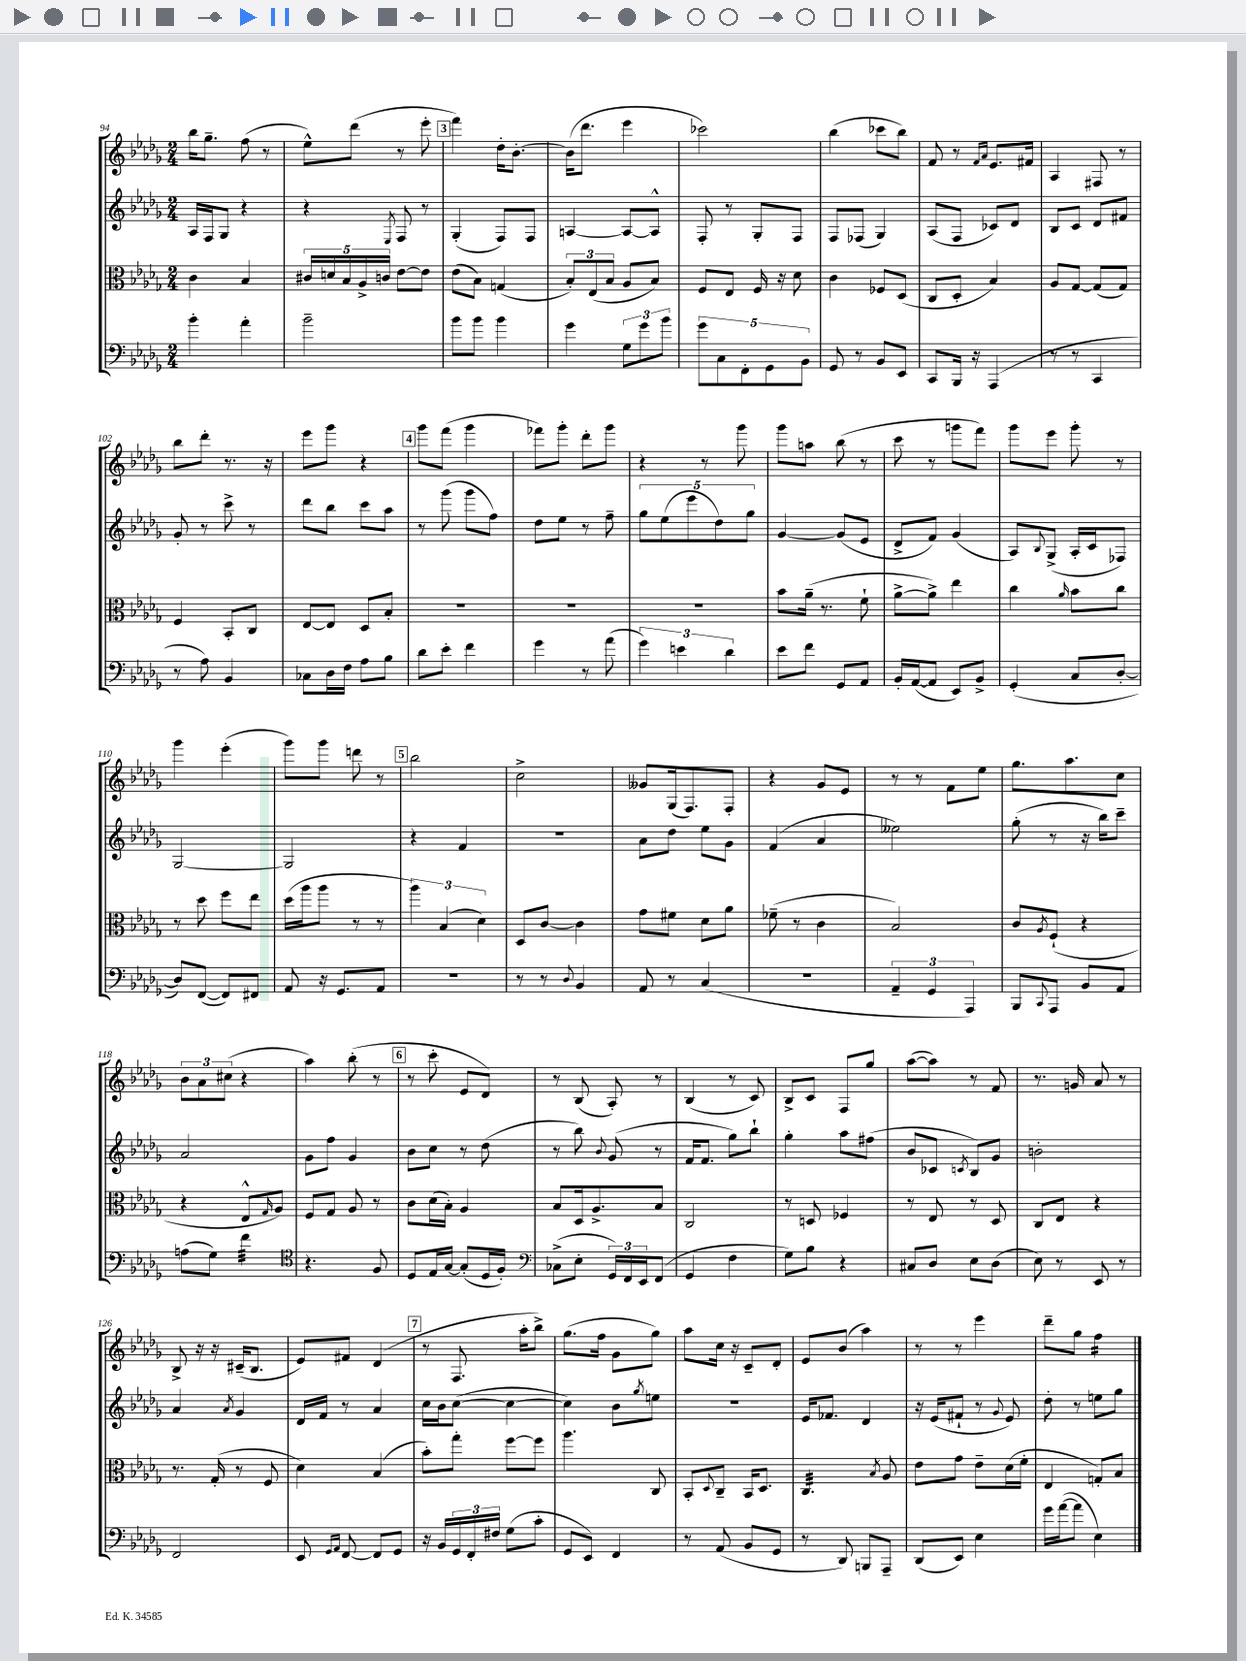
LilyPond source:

<<
\new StaffGroup <<
\new Staff = "s0" {
    \clef treble \key des \major \numericTimeSignature \time 2/4
    bes''16 ges''8.-- f''8( r8 |
    ees''8-^) des'''8( r8 ees'''8-. |
    \mark \markup { \box "3" } f'''4) des''16-. bes'8.~-. |
    bes'16( des'''8. ees'''4 |
    ces'''2) |
    bes''4( ces'''8 bes''8) |
    f'8 r8 \grace { f'16 aes'16 } ees'8. fis'16 |
    aes4 fis8 r8 |
    bes''8 des'''8-. r8. r16 |
    ees'''8 ges'''8 r4 |
    \mark \markup { \box "4" } ges'''8 f'''8( ges'''4 |
    fes'''8) ges'''8-. des'''8-. ges'''8 |
    r4 r8 ges'''8 |
    ges'''8 a''8 bes''8( r8 |
    c'''8 r8 g'''8 f'''8) |
    ges'''8 ees'''8 ges'''8-. r8 |
    ges'''4 ees'''4-.( |
    ges'''8) ges'''8 d'''8 r8 |
    \mark \markup { \box "5" } bes''2 |
    c''2-> |
    geses'8 ges16( f8.) f8-. |
    r4 ges'8 ees'8 |
    r8 r8 f'8 ees''8 |
    ges''8. aes''8. c''8 |
    \tuplet 3/2 { bes'8 aes'8 cis''8( } r4 |
    aes''4) bes''8-.( r8 |
    \mark \markup { \box "6" } r8 c'''8-. ees'8 des'8) |
    r8 bes8( aes8-.) r8 |
    bes4( r8 c'8) |
    bes8-> c'8 f8 ges''8 |
    aes''8~( aes''8) r8 f'8 |
    r8. g'16 aes'8 r8 |
    bes8-> r16 r16 cis'16--( bes8. |
    ees'8) fis'8 des'4( |
    \mark \markup { \box "7" } r8 f8. aes''16-. bes''8->) |
    ges''8.( f''16 ges'8 ges''8) |
    aes''8 c''16 r16 c'8-- des'8-. |
    ees'8 bes'8( aes''4) |
    r8 r8 ees'''4 |
    des'''8-- ges''8 f''4:16 \bar "|." |
}
\new Staff = "s1" {
    \clef treble \key des \major \numericTimeSignature \time 2/4
    aes16 f16 ges8 r4 |
    r4 \acciaccatura { ees8 } f8 r8 |
    \mark \markup { \box "3" } ges4-.( f8) f8 |
    a4~ a8~ a8-^ |
    f8-. r8 ges8-. f8 |
    f8 fes8( ges4) |
    aes8( f8 ces'8) des'8 |
    bes8 c'8 des'8 fis'8 |
    ges'8-. r8 c'''8-> r8 |
    des'''8 bes''8 c'''8 aes''8 |
    \mark \markup { \box "4" } r8 ges'''8( ges'''8 f''8) |
    des''8 ees''8 r8 f''8-- |
    \tuplet 5/4 { ges''8 ees''8( ees'''8 des''8) ges''8 } |
    ges'4~ ges'8( ees'8 |
    des'8-> f'8) ges'4( |
    aes8) \appoggiatura { bes8 } ges8->( aes16-. c'16 fes8) |
    ges2~ |
    ges2 |
    \mark \markup { \box "5" } r4 f'4 |
    R2 |
    aes'8 des''8 ees''8 ges'8 |
    f'4( aes'4 |
    eeses''2) |
    ges''8-.( r8 r16 bes''16) c'''8-- |
    aes'2 |
    ges'8 f''8 ges'4 |
    \mark \markup { \box "6" } bes'8 c''8 r8 des''8( |
    r8 bes''8) \appoggiatura { bes'8 } ges'8( r8 |
    f'16 f'8. ges''8) bes''8-! |
    ges''4-. aes''8 fis''8( |
    bes'8 ces'8 \acciaccatura { c'8 } bes8) ges'8 |
    b'2-. |
    aes'4 \acciaccatura { aes'8 } ges'4 |
    des'16 f'16 r8 aes'4 |
    \mark \markup { \box "7" } c''16 bes'16 c''8~( c''4~ |
    c''4) bes'8 \acciaccatura { ges''8 } e''8 |
    R2 |
    ees'16 fes'8. des'4 |
    r16 ees'16( fis'8-! r8 \appoggiatura { ges'8 } ees'8) |
    des''8-. r8 e''8 ges''8 \bar "|." |
}
\new Staff = "s2" {
    \clef alto \key des \major \numericTimeSignature \time 2/4
    c'4 bes4 |
    \tuplet 5/4 { cis'16 d'16 bes16 aes16-> c'16 } ees'8~ ees'8 |
    \mark \markup { \box "3" } ees'8( bes8) g4( |
    \tuplet 3/2 { bes8-.) ees8( bes8 } aes8 bes8) |
    f8 ees8 f16 r16 des'8 |
    c'4 fes8 des8( |
    c8 des8-. bes4) |
    aes8 ges8~ ges8( ges8) |
    f4 bes,8-. c8 |
    ees8~ ees8 des8 bes8-. |
    \mark \markup { \box "4" } R2 |
    R2 |
    R2 |
    bes'8 aes'16--( r8. f'8-! |
    aes'8~-> aes'8->) ees''4 |
    c''4 \grace { aes'16 } bes'8 c''8 |
    r8 des''8 f''8 ees''8 |
    des''16( aes''16 aes''8 r8 r8 |
    \mark \markup { \box "5" } \tuplet 3/2 { aes''4) bes4( des'4) } |
    des8 c'8~ c'4 |
    ges'8 fis'8 des'8 aes'8 |
    fes'8--( r8 c'4 |
    bes2) |
    c'8 \acciaccatura { aes8 } f8-!( r4 |
    r4 ees8-^ \grace { ges16 } aes8) |
    f8 ges8 aes8 r8 |
    \mark \markup { \box "6" } c'8 des'16( bes16-.) aes4 |
    bes8 des16 aes8.-> bes8 |
    c2 |
    r8 d8 fes4 |
    r8 ees8 r8 des8 |
    c8 ees8 r4 |
    r8. ges16-.( r8 f8 |
    des'4) bes4( |
    \mark \markup { \box "7" } bes'8-.) ges''8-. f''8~ f''8 |
    aes''4. c8 |
    bes,8-. \appoggiatura { des8 } c8-- bes,16 des8. |
    c4.:32 \acciaccatura { bes8 } aes8 |
    ees'8 ges'8 ees'8-- des'16( f'16-. |
    ees4 g8-.) bes8 \bar "|." |
}
\new Staff = "s3" {
    \clef bass \key des \major \numericTimeSignature \time 2/4
    bes'4-. aes'4-. |
    bes'2-- |
    \mark \markup { \box "3" } bes'8 bes'8 bes'4 |
    ges'4 \tuplet 3/2 { ges8 ges'8 bes'8 } |
    \tuplet 5/4 { ges'8 c8 f,8-. ges,8 bes,8 } |
    ges,8 r8 bes,8 ees,8 |
    c,8 bes,,16 r16 aes,,4( |
    r8 r8 c,4 |
    r8 aes8) bes,4 |
    ces8 des16 f16 aes8 bes8 |
    \mark \markup { \box "4" } des'8 ees'8-. f'4 |
    ges'4 r8 aes'8( |
    \tuplet 3/2 { ges'4) e'4 des'4 } |
    ees'8 f'8 ges,8 aes,8 |
    bes,16-. aes,16~( aes,8 ees,8) bes,8-> |
    ges,4-.( c8 des8~-. |
    des8) f,8~( f,8) fis,8 |
    aes,8 r16 ges,8. aes,8 |
    \mark \markup { \box "5" } R2 |
    r8 r8 \appoggiatura { des8 } bes,4 |
    aes,8 r8 c4( |
    r2 |
    \tuplet 3/2 { aes,4-- ges,4 aes,,4) } |
    bes,,8 \appoggiatura { c,8 } aes,,8 bes,8 aes,8 |
    a8( ges8) \clef tenor f'4:32 |
    r4. f8 |
    \mark \markup { \box "6" } des8 ees16 ges16~ ges8-.( des16 f16-.) |
    \clef bass ces8->( ees8-. \tuplet 3/2 { ges,16) f,16 ees,16 } f,8( |
    ges,4 f4 |
    ges8) bes8 r4 |
    cis8 des8 ees8 des8( |
    ees8) r8 ees,8 r8 |
    f,2 |
    ees,8 \grace { ges,16 aes,16 } f,8~ f,8 ges,8 |
    \mark \markup { \box "7" } r16 bes,16 \tuplet 3/2 { ges,16 f,16-. fis16 } ges8( c'8-. |
    ges,8 ees,8) f,4 |
    r8 aes,8( bes,8 ges,8 |
    r8 des,8) b,,8 aes,,8-- |
    des,8( ees,8) ees4 |
    ges'16 aes'16~( aes'8 ees4) \bar "|." |
}
>>
>>
\layout { \context { \Score currentBarNumber = #94 } }
